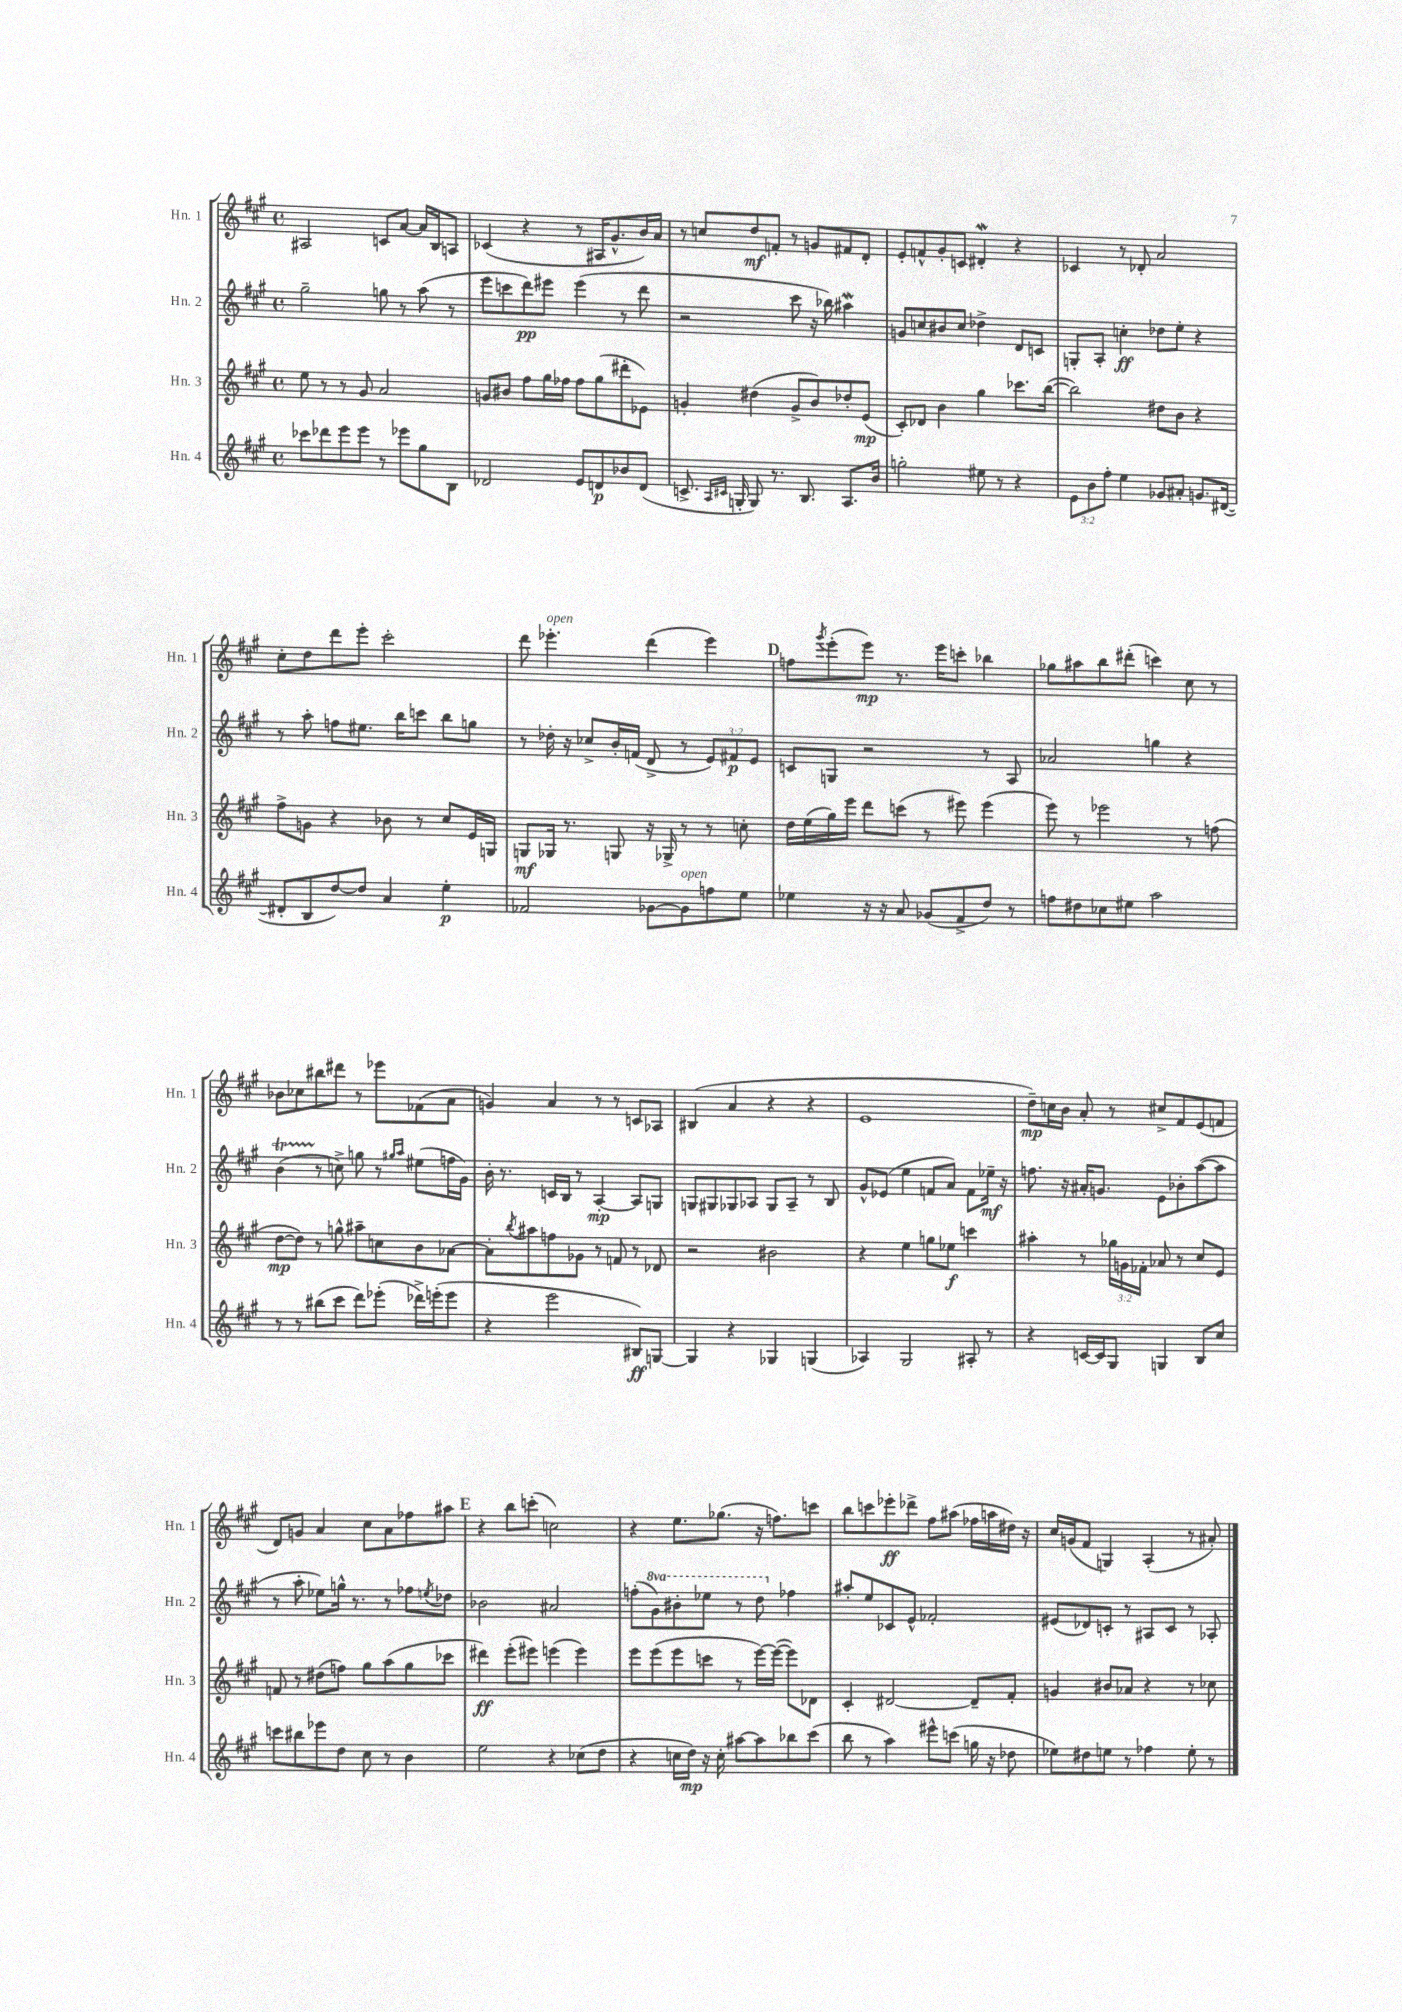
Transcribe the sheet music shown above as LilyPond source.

<<
\new StaffGroup <<
\new Staff = "s0" \with { instrumentName = "Hn. 1" shortInstrumentName = "Hn. 1" } {
    \clef treble \key a \major \defaultTimeSignature \time 4/4
    ais2 c'8 a'8~ a'16 b16 a8 |
    ces'4( r4 r8 ais16 gis'8.-^ b'16) a'16 |
    r8 c''8 d''8\mf f'8-. r8 g'8 fis'8 d'8-. |
    e'8-. f'8-^ gis'8-. c'8 dis'4-.\mordent r4 |
    ces'4 r8 des'8-. a'2 |
    cis''8-. d''8 d'''8 e'''8-. cis'''2-. |
    d'''8 ees'''4.-.^\markup { \italic "open" } d'''4( ees'''4) |
    \mark \markup { \bold "D" } f''8 \acciaccatura { gis'''8 } e'''8-.( e'''8\mp) r8. e'''16 c'''8-. bes''4 |
    ges''8 ais''8 b''8 dis'''8-.( c'''4) cis''8 r8 |
    bes'8 ces''8 bis''8 dis'''8 r8 ees'''8 fes'8( a'8 |
    g'4) a'4 r8 r8 c'8 aes8 |
    bis4( a'4 r4 r4 |
    e'1 |
    d''8--\mp) c''16 b'16 a'8-. r8 cis''8-> fis'8 e'8( f'8 |
    d'8) g'8 a'4 cis''8 a'8 fes''8 ais''8 |
    \mark \markup { \bold "E" } r4 b''8 c'''8-.( c''2) |
    r4 e''8. ges''8.( r16 f''8.) c'''8 |
    b''8 c'''8 ees'''8-.\ff des'''8-> fis''8 ais''8( fes''16 a''16 dis''16) r16 |
    cis''16 g'16( fis'8 g4) a4-.( r8 ais'8-.) \bar "|." |
}
\new Staff = "s1" \with { instrumentName = "Hn. 2" shortInstrumentName = "Hn. 2" } {
    \clef treble \key a \major \defaultTimeSignature \time 4/4 \override Staff.TupletNumber.text = #tuplet-number::calc-fraction-text \set Staff.ottavationMarkups = #ottavation-simple-ordinals
    gis''2-- g''8 r8 a''8( r8 |
    e'''8 c'''8 d'''8\pp) eis'''8 eis'''4( r8 d'''8 |
    r2 cis'''8 r16 bes''16) ais''4\mordent |
    g'8 c''8 bis'8 c''8 des''4-> d'8 c'8 |
    g8-. a8-. c''4-.\ff des''8 e''8-. r4 |
    r8 a''8-. f''8 eis''8. b''16 c'''8 b''8 g''8 |
    r8 des''16-. r16 ces''8-> b'16-. f'16( d'8-> r8 \tuplet 3/2 { e'8) fis'8\p e'8 } |
    \mark \markup { \bold "D" } c'8 g8 r2 r8 a8 |
    aes'2 g''4 r4 |
    b'4\startTrillSpan( r8\stopTrillSpan c''8->) g''8 r8 \grace { gis''16 a''16 } eis''8( f''16 gis'16) |
    b'16-. r8. c'16 b16 r8 a4~-.\mp a8 g8 |
    g8 gis8 ges8 aes8 ges8 aes8-- r8 b8 |
    gis'8-^ ees'8( e''4 f'8 a'8) f'8 ees''16--\mf r16 |
    f''8. r16 ais'16-. g'8. e'8 bes'8-. a''8~( a''8 |
    r8 a''8-. ees''8) g''16-^ r8. r8 fes''8 \acciaccatura { e''8 } des''8 |
    \mark \markup { \bold "E" } bes'2 ais'2 |
    f''8-.( \ottava #1 gis''8) bis''8-. ees'''8 r8 d'''8 \ottava #0 fes''4 |
    ais''8-. e''8 ces'8 e'8-^ fes'2-. |
    eis'8( des'8) c'8-. r8 ais8 c'8 r8 aes8-. \bar "|." |
}
\new Staff = "s2" \with { instrumentName = "Hn. 3" shortInstrumentName = "Hn. 3" } {
    \clef treble \key a \major \defaultTimeSignature \time 4/4 \override Staff.TupletNumber.text = #tuplet-number::calc-fraction-text
    e''8 r8 r8 gis'8 a'2 |
    g'8 bis'8 fis''8 gis''16 fes''16 fes''8 gis''8( dis'''8-. ees'8) |
    g'4-. dis''4( g'8-> b'8) des''8-. e'8\mp( |
    cis'8-.) des'8 b'4 gis''4 ces'''8. b''16~( |
    b''2) dis''8 b'8 r4 |
    fis''8-> g'8 r4 bes'8 r8 cis''8 e'16 g16 |
    g8\mf ges16 r8. g8 r16 ges16-> r8 r8 c''8-. |
    \mark \markup { \bold "D" } d''16 e''16( gis''16) e'''16 d'''8 c'''8( r8 eis'''8) eis'''4( |
    e'''8) r8 ees'''2 r8 f''8( |
    d''8~\mp d''8) r8 g''8-^ ais''8-- c''8 b'8 aes'8~ |
    aes'8-. \acciaccatura { b''8 } ais''8 f''8 ges'8 r8 f'8 r8 des'8 |
    r2 bis'2 |
    r4 e''4 g''8 ees''8\f c'''4 |
    ais''4-. r8 \tuplet 3/2 { ges''16 g'16 fes'16-. } aes'8 r8 cis''8 e'8 |
    f'8 r8 dis''8( f''8) gis''8 a''8( gis''8 ces'''8 |
    \mark \markup { \bold "E" } dis'''4\ff) e'''8-.( eis'''8) e'''4( e'''4) |
    e'''8 e'''8( e'''8 c'''8 r8 e'''16~) e'''16~( e'''8) des'8 |
    cis'4-. dis'2~ dis'8-- fis'8-. |
    g'4 bis'8 aes'8 r4 r8 ces''8 \bar "|." |
}
\new Staff = "s3" \with { instrumentName = "Hn. 4" shortInstrumentName = "Hn. 4" } {
    \clef treble \key a \major \defaultTimeSignature \time 4/4 \override Staff.TupletNumber.text = #tuplet-number::calc-fraction-text
    ces'''8 des'''8 e'''8 e'''8 r8 ees'''8 gis''8 b8 |
    des'2 e'8 d'8\p bes'8 d'8( |
    c'8.-> \grace { a16 cis'16 } g16-. g8) r8. b8. a8. b'16 |
    g''2-. eis''8 r8 r4 |
    \tuplet 3/2 { e'8 b'8 fis''8-. } e''4 ges'8 ais'8-. g'8. dis'16~( |
    dis'8-. b8 d''8~) d''8 a'4 e''4-.\p |
    fes'2 ges'8~ ges'8^\markup { \italic "open" } f''8 e''8 |
    \mark \markup { \bold "D" } ees''4 r16 r16 a'8 ges'8( fis'8-> d''8) r8 |
    f''8 dis''8 ces''8 eis''8 a''2 |
    r8 r8 bis''8( cis'''8 d'''8) ees'''8-.( des'''16->) e'''16-.( e'''8 |
    r4 e'''2 bis8\ff) g8~ |
    g4 r4 ges4 g4( |
    aes4) gis2 ais8-. r8 |
    r4 c'16~ c'16 gis8 g4 b8 cis''8 |
    c'''8 bis''8 ees'''8 d''8 cis''8 r8 b'4 |
    \mark \markup { \bold "E" } e''2 r4 ces''8( d''8 |
    r4 c''16 d''16\mp) r16 c''16-. ais''8~ ais''8 bes''8 cis'''8( |
    b''8 r8 a''4) eis'''8-^ c'''8( g''16 r16 des''8 |
    ees''8) dis''8 e''8 r8 fes''4 e''8-. r8 \bar "|." |
}
>>
>>
\layout { \context { \Score \remove "Bar_number_engraver" } }
